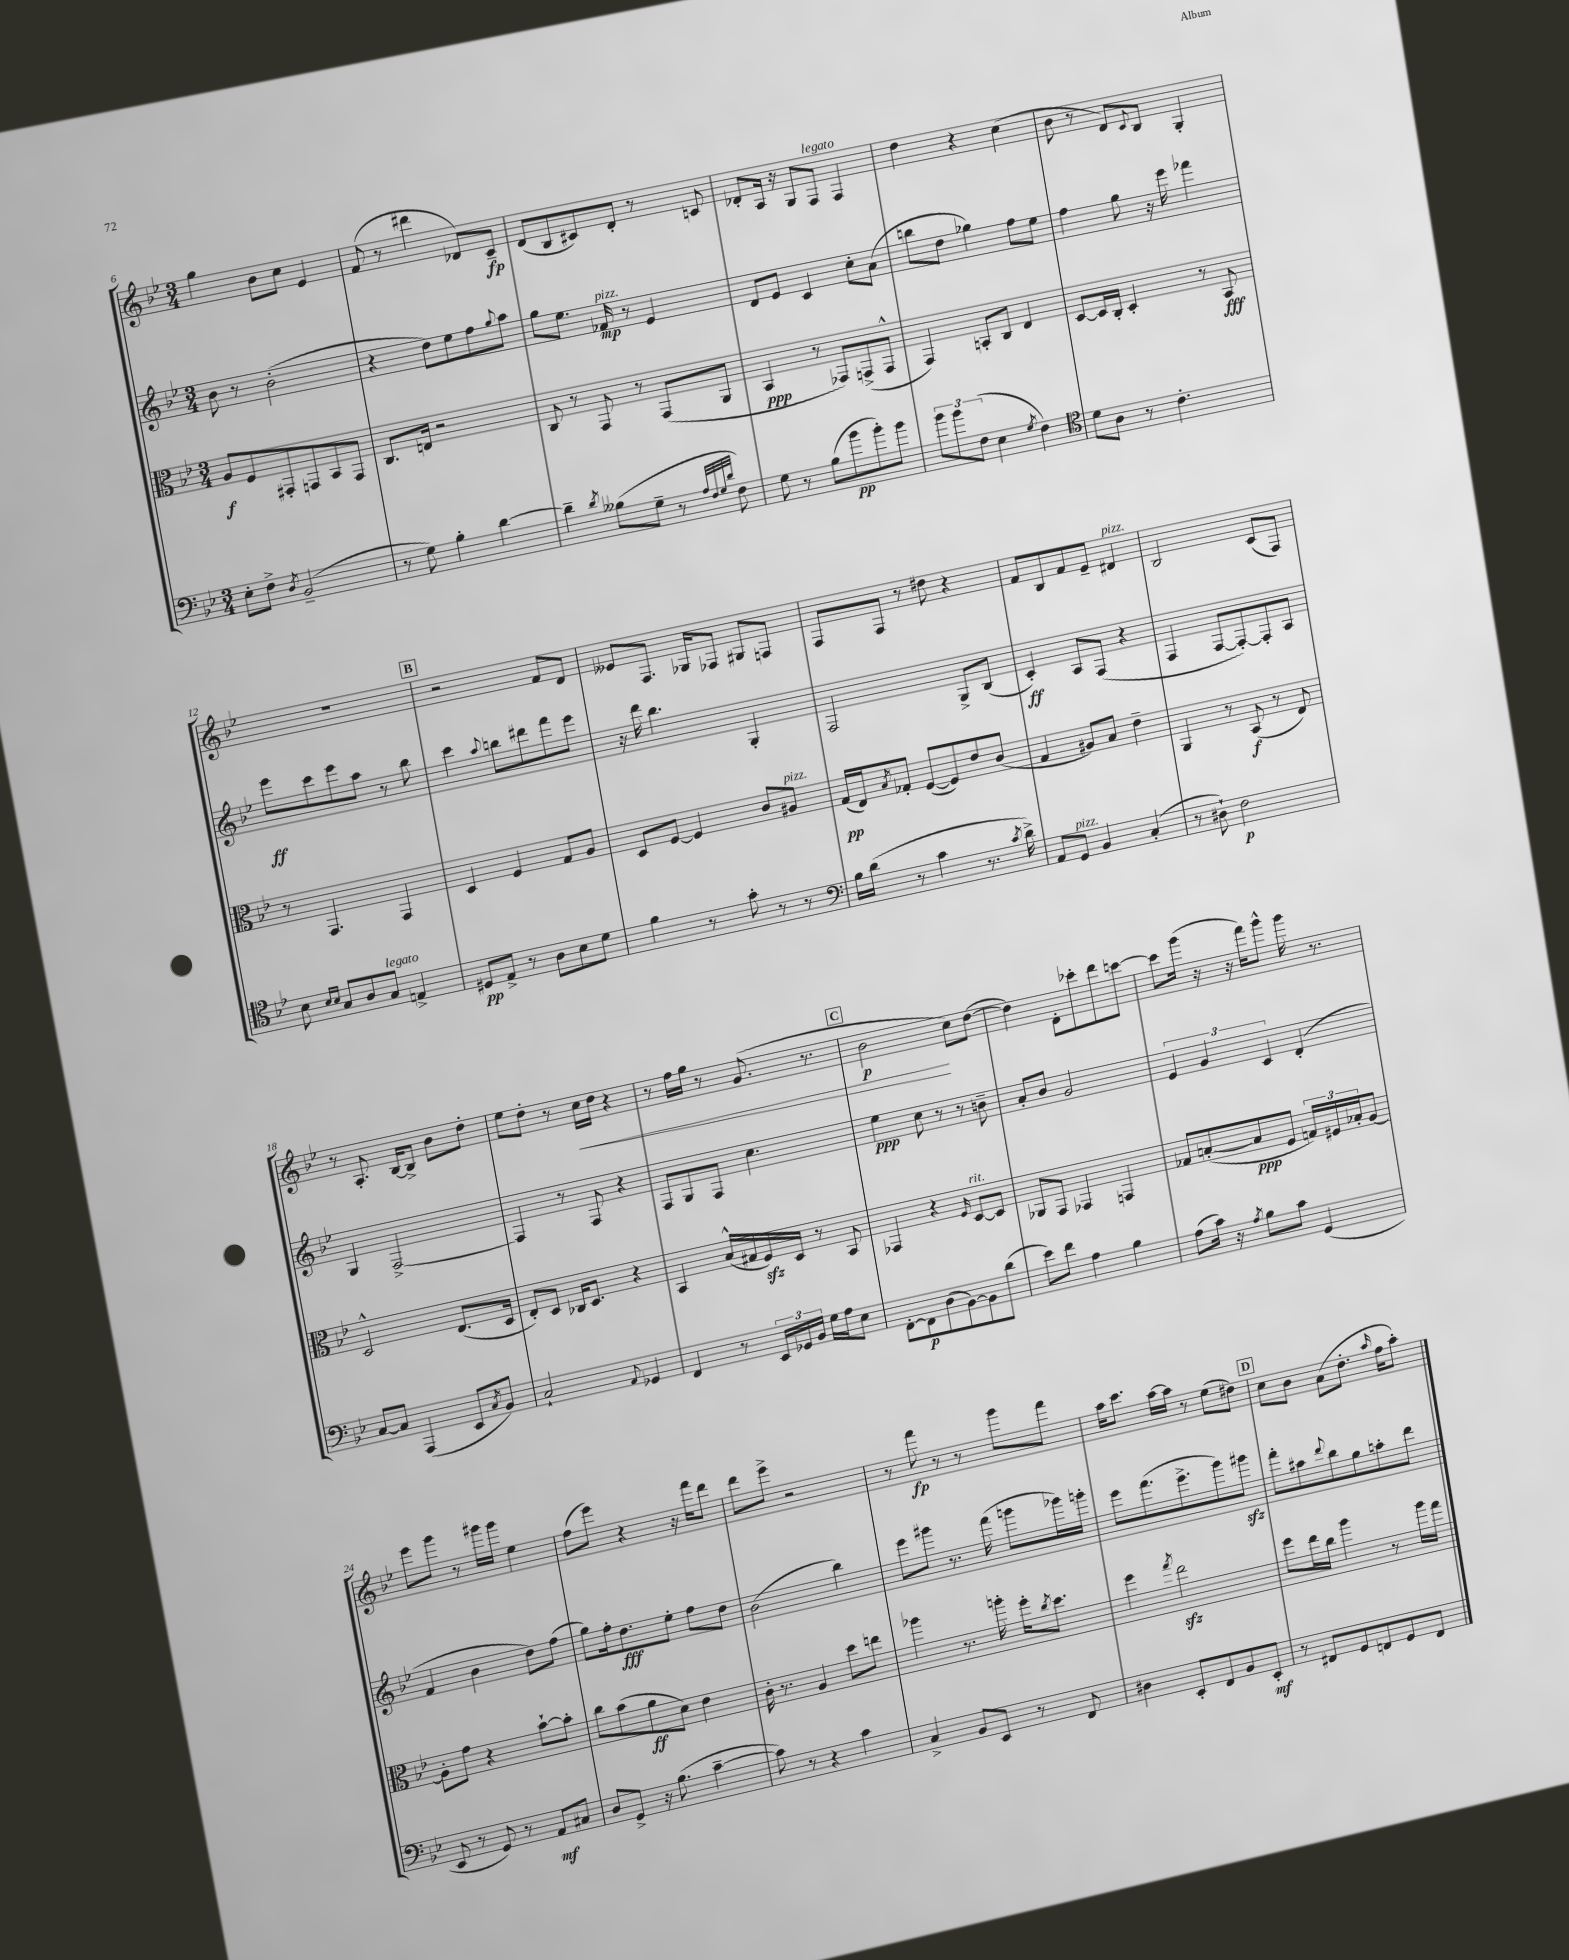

**kern	**kern	**kern	**kern
*staff4	*staff3	*staff2	*staff1
*clefF4	*clefC3	*clefG2	*clefG2
*k[b-e-]	*k[b-e-]	*k[b-e-]	*k[b-e-]
*M3/4	*M3/4	*M3/4	*M3/4
8E-'	8A	8b-	4gg
8F^	8F	8r	.
8qD	.	.	.
(2BB-~	8GG#'	(2b-'	8b-
.	8GG	.	8cc
.	8BB-	.	4e-
.	8GG	.	.
=	=	=	=
8r	8.C	4r	(8f
8G)	.	.	8r
.	16E	.	.
4B-'	2r	8dd)	4ddd#
.	.	8ee-	.
[4d	.	8ff	8d-)
.	.	8qqgg	.
.	.	8aa	8c~
=	=	=	=
4d~]	8C	8gg	(8d
.	8r	8.ee-	8B-
8qd	.	.	.
(8B--	8GG	.	8c#)
.	.	16f-	.
8G~	8r	8r	8d'
8r	(8GG	4e-	8r
32qqA	.	.	.
32qqF	.	.	.
32qqG	.	.	.
32qqd	.	.	.
8F)	8AA	.	8c
=	=	=	=
8G	4BB-	8d	8d-'
8r	.	8e-	16A
.	.	.	16r
(8B-	8r	4c	8G
8b-	8GG-)	.	8F
8b-')	(8GG^	8cc'	4F
8b-	8GG^^	(8a	.
=	=	=	=
12b-	4GG)	8bb	4dd
12b-	.	.	.
.	.	8dd	.
(12F	.	.	.
4E-	8BB'	4gg-)	4r
.	8C	.	.
8qG	.	.	.
4F)	4E-	8ff	(4cc
.	.	8ee-	.
=	=	=	=
*clefC4	*	*	*
8d	[8D	4ff	8b-
8A	16D]	.	8r
.	16C'	.	.
8r	4D'	8gg	8d)
.	.	.	8qqc
4.c'	.	16r	8B-
.	.	16eee-	.
.	8r	4fff-	4G'
.	8BB-	.	.
=	=	=	=
8B-	8r	8eee-	2.r
16qqB-	.	.	.
16qqB-	.	.	.
8G	4.GG	8ccc	.
8A	.	8eee-	.
8G	.	8aa	.
4E^	4GG	8r	.
.	.	8bb-	.
=	=	=	=
8D#	4D	4ccc	2r
8E-^	.	.	.
.	.	8qqaa	.
8r	4F	8bb	.
8A	.	8ddd#	.
8B-	8G	8fff	8f
8d	8A	8eee-	8d
=	=	=	=
4f	8D	16r	8e--
.	.	16ddd	.
.	[8F	4.bb-	8.F
8r	4F]	.	.
.	.	.	16G-
8g'	.	.	8F-
8r	8c	4G'	8G#
8r	8A#	.	8F
=	=	=	=
*clefF4	*	*	*
16B-	(16G	2F	8F
(16d	16E-)	.	.
.	8qB-	.	.
8r	8G-'	.	8F
4c	([8F	.	8r
.	8F])	.	8dd#
8.r	8e-	8G^	4r
.	(8c	(8B-	.
8qc	.	.	.
16d^)	.	.	.
=	=	=	=
8AA	4G	4c')	8f
8GG	.	.	8B-
4BB-	8A#)	8A	8f
.	8B-	(8F	8e-~
(4C'	4e-~	4r	4d#
=	=	=	=
8r	4AA	4F	2B-
8D#`)	.	.	.
2F	8r	[8F	.
.	(8BB-	8F'_)	.
.	8r	8F']	(8c
.	8E-)	8A	8F)
=	=	=	=
[8C	2D^^	4G	8r
8C]	.	.	8.A'
(4AAA	.	[2F^	.
.	.	.	[16B-
.	.	.	8B-^]
8EE-	(8.E-	.	8b-
8qC	.	.	.
8BB-)	.	.	8dd'
.	16D	.	.
=	=	=	=
2C`	8E-')	4F]	8ee-
.	8D	.	8dd'
.	16C-	8r	8r
.	8.D	.	.
.	.	8F	16cc
.	.	.	16dd
8qqAA	.	.	.
4GG-	4r	4r	4r
=	=	=	=
4FF	4BB-	8F	8r
.	.	8G	16ff
.	.	.	16gg
8r	(16B-^^	8F	8r
.	16G#	.	.
24EE-	16F)	4.cc	(8.g
24GG-	.	.	.
.	16D	.	.
24BB-	.	.	.
16G	8r	.	.
16A	.	.	8.r
8E-	8BB-	.	.
=	=	=	=
[8FF'	4GG-	4ee-	2b-
8FF]	.	.	.
(8D	4r	8cc	.
[8BB-)	.	8r	.
.	16qqF	.	.
8BB-]	[8D	8r	8cc)
(8d	8D]	8b~	([8dd
=	=	=	=
8e-)	8AA-	8a'	4dd])
8f	8GG	8b-	.
4A	4GG-	2g	8d'
.	.	.	8ccc-'
4B-	4GG	.	8ddd
.	.	.	[8ccc
=	=	=	=
(8A	8G-	6e-	8ccc]
16c)	([8B'	.	(16ggg
.	.	6g	.
16r	.	.	16r
8qA	.	.	.
8B-	8B]	.	16r
.	.	.	16fff)
.	.	6c	.
8c	8F	.	8ggg^^
(4GG	24G)	(4d'	16ggg
.	24F#	.	.
.	.	.	8.r
.	24B-'	.	.
.	[8A	.	.
=	=	=	=
8EE-	8A']	4f	8eee-
8r	8g	.	8ggg
8GG)	4r	4b-	8r
8r	.	.	16ggg#
.	.	.	16ggg#
8AA	[8b-`	8dd)	4ee-
8C#	8b-']	(8ff	.
=	=	=	=
8D	8cc	8gg)	(8ff
8GG^	(8b-	16ff'	8eee-)
.	.	8.dd	.
16r	8a	.	4r
(8.B-	.	.	.
.	8d)	8ee-'	.
[4c~	4e-	8ff	16r
.	.	.	16fff
.	.	8dd	8ddd
=	=	=	=
8c])	16c'	(2b-	8ddd
.	8.r	.	.
8r	.	.	8eee-^
4r	4A	.	2r
4c	8dd	4bb-)	.
.	8ee	.	.
=	=	=	=
4C^	4aa-	8eee-	8r
.	.	8ggg#	8fff
8BB-	8.r	8.r	8r
8EE-	.	.	8r
.	16aa'	(16fff	.
8r	16ff'	8ggg	8ggg
.	8qcc	.	.
.	8.dd	.	.
8FF	.	16ggg-)	8fff
.	.	16ggg'	.
=	=	=	=
4D#	4ff	8eee-	16aa
.	.	.	8.ccc
.	.	(8.fff	.
.	8qgg	.	.
8EE-'	2ee-	.	[16aa
.	.	8.eee-^	16aa]
8FF	.	.	8r
8BB-	.	8ggg)	(8ee-
8EE-'	.	8ggg#	8dd#)
=	=	=	=
8r	8ff	8fff'	8cc
8FF#	16ee-	8aa#	8b-
.	16cc	.	.
.	.	8qqddd	.
8GG	4aa	8bb-	(8a
8FF	.	8gg	8.dd'
8GG	8r	8aa'	.
.	.	.	16qqaa
.	.	.	16ff
8FF	16aa	8ddd	8aa')
.	16gg	.	.
==	==	==	==
*-	*-	*-	*-
